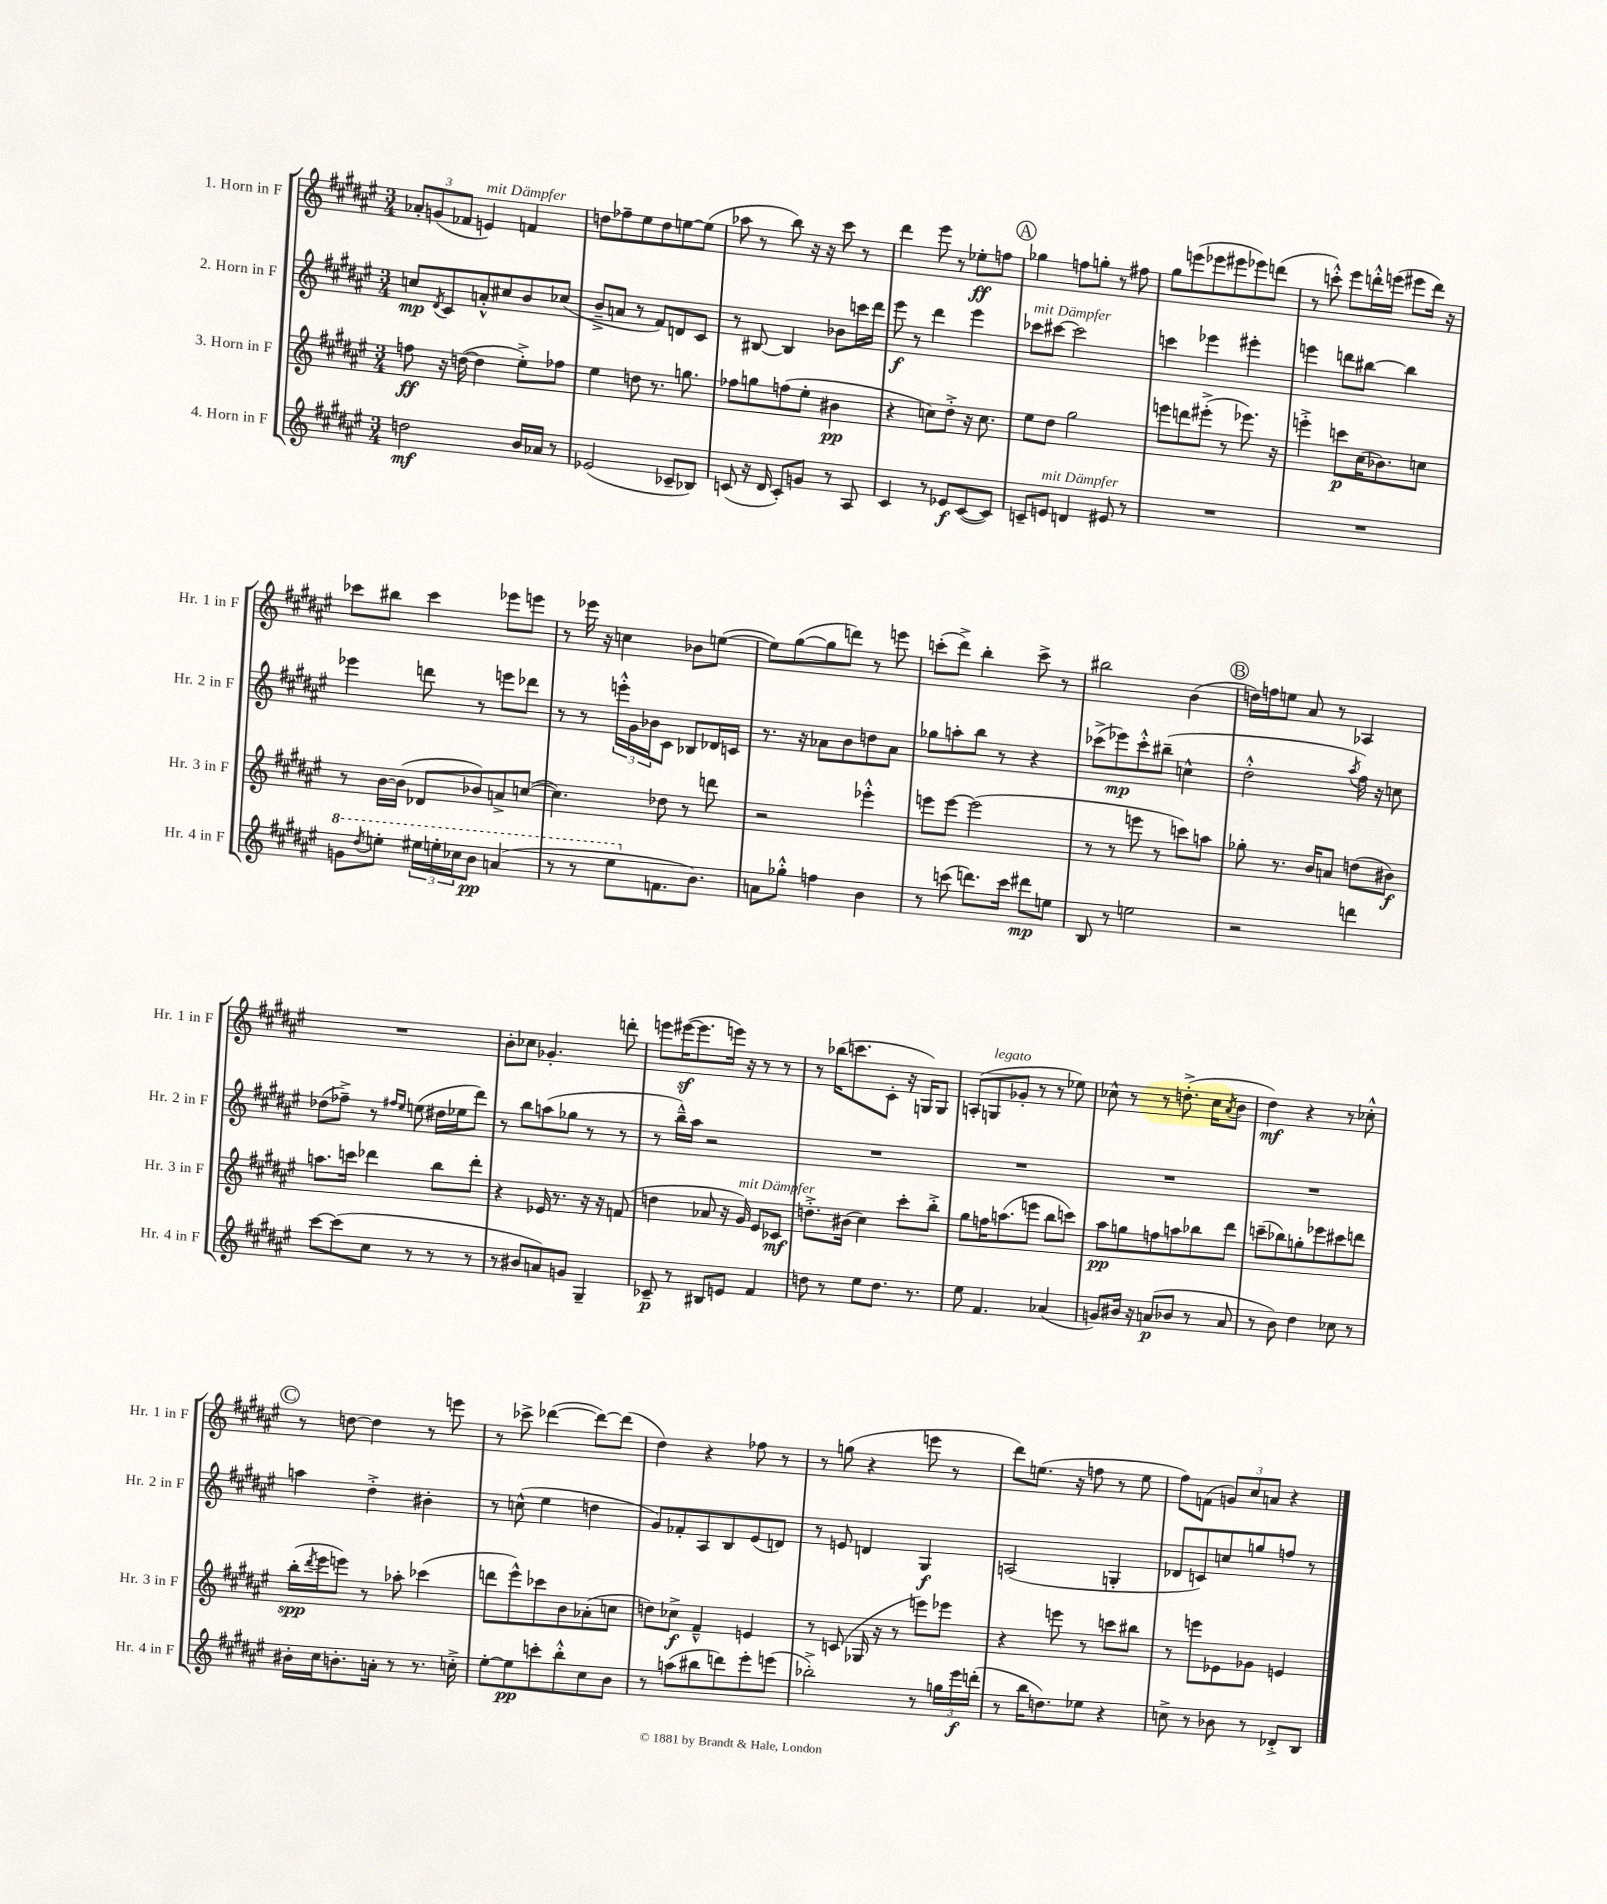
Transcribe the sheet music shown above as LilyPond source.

<<
\new StaffGroup <<
\new Staff = "s0" \with { instrumentName = "1. Horn in F" shortInstrumentName = "Hr. 1 in F" } {
    \clef treble \key fis \major \numericTimeSignature \time 3/4
    \tuplet 3/2 { aes'8-. g'8( fes'8 } e'4^\markup { \italic "mit Dämpfer" }) f'4 |
    d''8 fes''8-- eis''8 d''8 e''8~ e''8( |
    aes''8 r8 b''8) r16 r16 cis'''8 r8 |
    dis'''4 eis'''8 r8 ees''8-.\ff f''8 |
    \mark \markup { \circle "A" } ges''4 f''8 g''8-. r8 fis''8 |
    gis''8 e'''8( ees'''8 eis'''8 ees'''8) d'''8( |
    r8 c'''8-.-^) eis'''8 d'''16-.-^ e'''16( eis'''8 d'''16) r16 |
    ces'''8 bis''8 ces'''4 ees'''8 e'''8 |
    r8 ees'''16 r16 c''4 bes'8 e''8~( |
    e''8) gis''8~( gis''8 d'''8) r8 e'''8 |
    c'''8-.( dis'''8->) b''4-. c'''8-> r8 |
    bis''2 b'4( |
    \mark \markup { \circle "B" } d''16) f''16 e''8 ais'8 r8 aes4 |
    R2. |
    b'8-. ces''8 ges'4.-. d'''8-. |
    e'''8 eis'''16~\sf( eis'''8. e'''16) r16 r8 r8 |
    r8 bes''16( c'''8. cis'8-. r16 g16) g8 |
    a8-.( g8^\markup { \italic "legato" } ges'8-. r8 r8 ees''8) |
    ces''8-^ r8 r8 d''8.-.->( ces''16 \acciaccatura { ais'8 } b'8 |
    dis''4\mf) r4 r8 ces''8-.-^ |
    \mark \markup { \circle "C" } r8 d''8~ d''4 r8 e'''8 |
    r8 ces'''8-> des'''4~( des'''8~) des'''8( |
    dis''4) r4 fes''8 r8 |
    r8 g''8( r4 e'''8 r8 |
    dis'''8) e''8.( r16 f''8 r8 e''8 |
    fis''8) f'8( \tuplet 3/2 { g'8) cis''8 a'8 } r4 \bar "|." |
}
\new Staff = "s1" \with { instrumentName = "2. Horn in F" shortInstrumentName = "Hr. 2 in F" } {
    \clef treble \key fis \major \numericTimeSignature \time 3/4
    c''8\mp \acciaccatura { dis'8 } cis'8 a'8-.-^ cis''8 b'8 ces''8( |
    b'8---> a'8 r8 fis'8) d'8 cis'8 |
    r8 bis8~ bis4 bes'8 c'''16 dis'''16 |
    eis'''8\f r8 dis'''4 eis'''4 |
    \mark \markup { \circle "A" } ces'''8^\markup { \italic "mit Dämpfer" } cis'''8~ cis'''2 |
    c'''4 ees'''4 eis'''4-. |
    e'''4 d'''8 bis''8~ bis''4 |
    ees'''4 d'''8 r8 e'''8 des'''8 |
    r8 r8 \tuplet 3/2 { e'''16-.-^ gis'16 bes'16 } cis'8 bes8 des'16 c'16 |
    r8. r16 aes'8 b'8 d''8 aes'8 |
    ges''8 a''8-. b''8 r8 r4 |
    ces'''8->( ees'''8\mp) ces'''8-.-^ bis''8--( c''4-^ |
    \mark \markup { \circle "B" } dis''2-.-^ \acciaccatura { ais''8 } fis''16) r16 c''8 |
    des''8( fes''8--->) r8 \grace { fis''16 eis''16 } e''8( dis''16 ees''16 dis'''8) |
    r8 b''8 a''8( ges''8 r8 r8 |
    r8 b''16---^) ais''16 r2 |
    R2. |
    R2. |
    R2. |
    R2. |
    \mark \markup { \circle "C" } a''4 dis''4-.-> bis'4-. |
    r8 c''8-^( eis''4 d''4 |
    gis'8) fes'8-. ais8 b8 eis'8( d'8) |
    r8 e'8 d'4 gis4\f |
    a2( g4-. |
    des'8 c'8) c''8 g''8 f''8 r8 \bar "|." |
}
\new Staff = "s2" \with { instrumentName = "3. Horn in F" shortInstrumentName = "Hr. 3 in F" } {
    \clef treble \key fis \major \numericTimeSignature \time 3/4
    f''8\ff r16 d''16~( d''4 eis''8-.->) fes''8 |
    eis''4 d''8 r8. g''8. |
    fes''8 g''8 f''8( eis''8-. bis'4\pp |
    r4 c''8) dis''8-.-> r16 c''8. |
    \mark \markup { \circle "A" } eis''8 dis''8 gis''2 |
    e'''8 d'''8 eis'''8-.->( r8 ees'''8.) r16 |
    e'''4-.-> c'''8\p cis''16( bes'8.) c''8 |
    r8 b'16~ b'16( des'8 bes'8) a'8-> c''8~( |
    c''4.) des''8 r8 d'''8 |
    r2 ees'''4-.-^ |
    e'''8 e'''8~ e'''2( |
    r8 r8 e'''8 r8 c'''8) a''8 |
    \mark \markup { \circle "B" } ges''8-. r8. b'16 a'8 d''8( bis'8\f) |
    a''8. c'''16 des'''4 b''8 des'''8-. |
    r4 ees'16 r8. r16 r16 f'8( |
    d''4 aes'8 r16 gis'16^\markup { \italic "mit Dämpfer" }) eis'8 ces'8\mf |
    d''8.-.-> bis'16( cis''4) cis'''8-. b''8-.-> |
    gis''8 f''16 a''8.( e'''8 b''8 c'''8) |
    ais''8\pp g''8 f''8 a''8 bes''8 dis'''8 |
    c'''8--( bes''8) g''8-. ees'''8 cis'''8 d'''8 |
    \mark \markup { \circle "C" } b''16-.\spp( \acciaccatura { dis'''8 } eis'''16 e'''8) r8 aes''8-. ces'''4( |
    d'''8 eis'''8-^) ces'''8 b'8 aes'8-.( c''8 |
    d''8) ces''8->\f fis'4---^ e'4 |
    r8 c'8( ges16 r16 r8 e'''8) ees'''8 |
    r4 e'''8 r8 c'''8 bis''8 |
    r8 e'''8 ees'8 ges'8 e'4 \bar "|." |
}
\new Staff = "s3" \with { instrumentName = "4. Horn in F" shortInstrumentName = "Hr. 4 in F" } {
    \clef treble \key fis \major \numericTimeSignature \time 3/4
    d''2\mf b'16 aes'16 r8 |
    ees'2( ces'8-- bes8) |
    c'8( r16 dis'16 c'8-.) g'8 r8 ais8 |
    cis'4 r8 ees'8\f cis'8~( cis'8) |
    \mark \markup { \circle "A" } c'8-- e'8^\markup { \italic "mit Dämpfer" } d'4 eis'8 r8 |
    R2. |
    R2. |
    \ottava #1 g''8 \acciaccatura { dis'''8 } e'''8-. \tuplet 3/2 { eis'''16 e'''16-. ces'''16 } b''8\pp a''4( |
    r8 r8 eis'''8 \ottava #0 f'8. b'8.) |
    a'8 ges''8-.-^ f''4 b'4 |
    r8 c'''8( d'''8.) c'''16 dis'''8\mp e''8 |
    b8 r8 e''2 |
    \mark \markup { \circle "B" } r2 d'''4 |
    cis'''8~ cis'''8( cis''8 r8 r8 r8 |
    r8 bis'8 a'8) g'8 gis4-- |
    ces'8--\p r8 bis8 e'8 fis'4 |
    d''8 r8 eis''8 d''8. r8. |
    eis''8 fis'4. aes'4( |
    g'8) bis'16 r16 a'8\p( bes'8 r8 a'8 |
    r8 b'8) dis''4 ces''8 r8 |
    \mark \markup { \circle "C" } bis'16-. cis''16 b'8.-. a'16-. r8 r8. c''16-.-> |
    eis''8~-. eis''8\pp c'''8-. b''8-.-^ cis''8 b'8 |
    r8 a''8( bis''8 d'''8) eis'''8-. e'''8( |
    bes''2-.->) r8 \tuplet 3/2 { g''16 eis'''16\f d'''16-.( } |
    r8 b''16 d''8.) ees''8 r4 |
    c''8-> r8 bes'8 r8 des'8-.-> b8 \bar "|." |
}
>>
>>
\layout { \context { \Score \remove "Bar_number_engraver" } }
